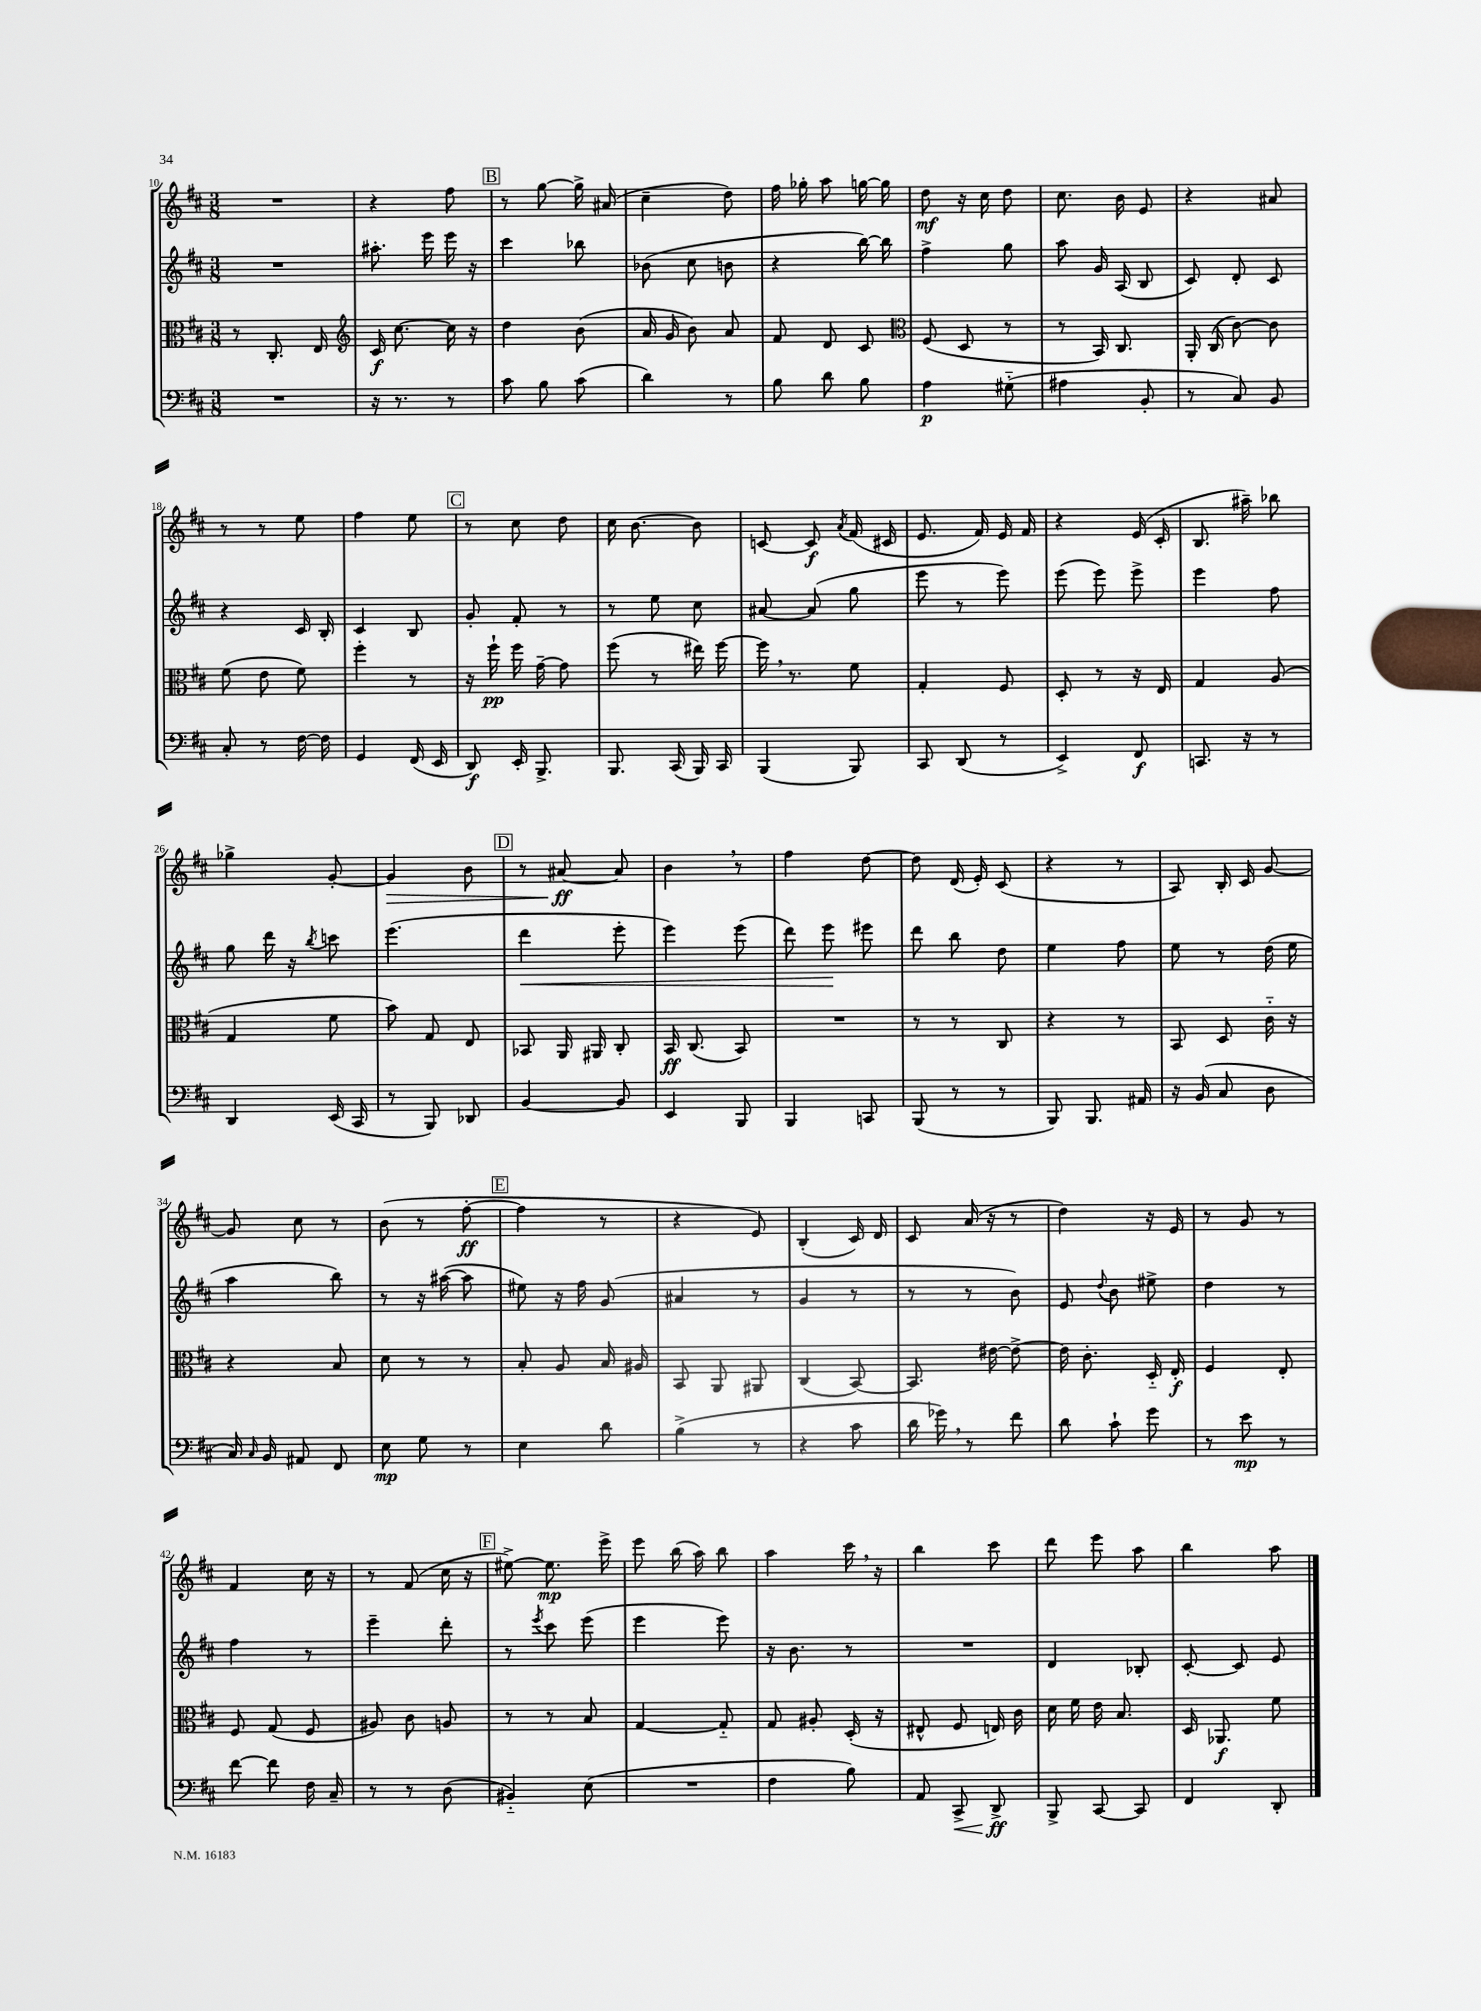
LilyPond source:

<<
\new StaffGroup <<
\new Staff = "s0" {
    \clef treble \key d \major \numericTimeSignature \time 3/8
    \autoBeamOff R4. |
    r4 fis''8 |
    \mark \markup { \box "B" } r8 g''8~ g''16-> ais'16( |
    cis''4-- d''8) |
    fis''16 ges''16-. a''8 g''16~ g''16 |
    d''8\mf r16 cis''16 d''8 |
    cis''8. b'16 e'8 |
    r4 ais'8 |
    r8 r8 e''8 |
    fis''4 e''8 |
    \mark \markup { \box "C" } r8 cis''8 d''8 |
    cis''16 b'8.~ b'8 |
    c'8~ c'8\f \acciaccatura { a'8 } fis'16( cis'16 |
    e'8. fis'16) e'16 fis'16 |
    r4 e'16( cis'16-. |
    b8. ais''16--) bes''8 |
    ges''4-> g'8~-. |
    g'4\> b'8 |
    \mark \markup { \box "D" } r8 ais'8~\ff\! ais'8 |
    b'4 \breathe r8 |
    fis''4 d''8~ |
    d''8 d'16( e'16-.) cis'8( |
    r4 r8 |
    a8) b16-. cis'16 g'8~ |
    g'8 cis''8 r8 |
    b'8( r8 fis''8~-.\ff |
    \mark \markup { \box "E" } fis''4 r8 |
    r4 e'8) |
    b4-.( cis'16) d'16 |
    cis'8 a'16( r16 r8 |
    d''4) r16 e'16 |
    r8 g'8 r8 |
    fis'4 cis''16 r16 |
    r8 fis'8( cis''16 r16 |
    \mark \markup { \box "F" } eis''8~->) eis''8.\mp e'''16-> |
    e'''8 b''16( a''16) b''8 |
    a''4 cis'''16 \breathe r16 |
    b''4 cis'''8 |
    d'''8 e'''8 a''8 |
    b''4 a''8 \bar "|." |
}
\new Staff = "s1" {
    \clef treble \key d \major \numericTimeSignature \time 3/8
    \autoBeamOff R4. |
    ais''8.-. e'''16 e'''16 r16 |
    \mark \markup { \box "B" } cis'''4 bes''8 |
    bes'8( cis''8 b'8 |
    r4 b''16~) b''16 |
    fis''4-> g''8 |
    a''8 g'16 a16( b8 |
    cis'8) d'8-. cis'8 |
    r4 cis'16 b16-. |
    cis'4 b8 |
    \mark \markup { \box "C" } g'8-. fis'8-. r8 |
    r8 e''8 cis''8 |
    ais'8~ ais'8( g''8 |
    e'''8 r8 e'''8) |
    e'''8( e'''8) e'''8-> |
    e'''4 fis''8 |
    g''8 d'''16 r16 \acciaccatura { b''8 } c'''8 |
    e'''4.( |
    \mark \markup { \box "D" } d'''4\< e'''8-. |
    e'''4) e'''8( |
    d'''8) e'''8\! eis'''8 |
    d'''8 b''8 d''8 |
    e''4 fis''8 |
    e''8 r8 d''16( e''16 |
    a''4 b''8) |
    r8 r16 ais''16~( ais''8 |
    \mark \markup { \box "E" } eis''8) r16 fis''16 g'8( |
    ais'4 r8 |
    g'4 r8 |
    r8 r8 b'8) |
    e'8 \appoggiatura { d''8 } b'8 eis''8-> |
    d''4 r8 |
    fis''4 r8 |
    e'''4-- d'''8-. |
    \mark \markup { \box "F" } r8 \acciaccatura { e'''8 } cis'''8 e'''8( |
    e'''4 e'''8) |
    r16 b'8. r8 |
    R4. |
    d'4 bes8-. |
    cis'8~-. cis'8 e'8 \bar "|." |
}
\new Staff = "s2" {
    \clef alto \key d \major \numericTimeSignature \time 3/8
    \autoBeamOff r8 cis8.-. e16 |
    \clef treble cis'16\f cis''8.~ cis''16 r16 |
    \mark \markup { \box "B" } d''4 b'8( |
    a'16 g'16 b'8) a'8 |
    fis'8 d'8 cis'8 |
    \clef alto fis8( d8 r8 |
    r8 b,16) cis8. |
    a,16-. cis16( cis'8~) cis'8 |
    fis'8( e'8 fis'8) |
    fis''4-. r8 |
    \mark \markup { \box "C" } r16 fis''16-!\pp fis''16 g'16~-- g'8 |
    fis''8( r8 eis''16) fis''16~ |
    fis''16 \breathe r8. fis'8 |
    g4-. fis8 |
    d8-. r8 r16 e16 |
    g4 a8( |
    g4 fis'8 |
    b'8) g8 e8 |
    \mark \markup { \box "D" } bes,8 a,16 ais,16 cis8-. |
    b,16\ff cis8.( b,8) |
    R4. |
    r8 r8 cis8 |
    r4 r8 |
    b,8 d8 cis'16-_ r16 |
    r4 b8 |
    d'8 r8 r8 |
    \mark \markup { \box "E" } b8-. a8 b16 ais16 |
    b,8 a,8 ais,8 |
    cis4( b,8~) |
    b,8. eis'16~ eis'8~-> |
    eis'16 cis'8.-. d16-_ e16-.\f |
    fis4 e8-. |
    fis8 g8( fis8 |
    ais8) cis'8 a8 |
    \mark \markup { \box "F" } r8 r8 b8 |
    g4~ g8-_ |
    g8 ais8-. d16-.( r16 |
    eis8-^ fis8 e16) cis'16 |
    d'16 fis'16 e'16 b8. |
    d16 aes,8.\f fis'8 \bar "|." |
}
\new Staff = "s3" {
    \clef bass \key d \major \numericTimeSignature \time 3/8
    \autoBeamOff R4. |
    r16 r8. r8 |
    \mark \markup { \box "B" } cis'8 b8 cis'8( |
    d'4) r8 |
    b8 d'8 b8 |
    a4\p gis8-_( |
    ais4 b,8-. |
    r8 cis8) b,8 |
    cis8-. r8 fis16~ fis16 |
    g,4 fis,16( e,16 |
    \mark \markup { \box "C" } d,8\f) e,16-. b,,8.-> |
    b,,8. cis,16( b,,16) cis,16 |
    b,,4( b,,8) |
    cis,8 d,8( r8 |
    e,4->) fis,8\f |
    c,8. r16 r8 |
    d,4 e,16( cis,16 |
    r8 b,,8) des,8 |
    \mark \markup { \box "D" } b,4~ b,8 |
    e,4 b,,8 |
    b,,4 c,8 |
    b,,8( r8 r8 |
    b,,8) b,,8. ais,16 |
    r16 b,16( cis8 d8 |
    cis16) \grace { cis16 } b,16 ais,8 fis,8 |
    e8\mp g8 r8 |
    \mark \markup { \box "E" } e4 d'8 |
    b4->( r8 |
    r4 cis'8 |
    d'16 ges'16) \breathe r8 fis'8 |
    d'8 cis'8-! g'8 |
    r8 e'8\mp r8 |
    fis'8~ fis'8 fis16 cis16-- |
    r8 r8 d8( |
    \mark \markup { \box "F" } bis,4-_) e8( |
    R4. |
    fis4 b8) |
    a,8 cis,8->\< d,8->\ff\! |
    b,,8-> cis,8~ cis,8 |
    fis,4 d,8-. \bar "|." |
}
>>
>>
\layout { \context { \Score currentBarNumber = #10 } }
